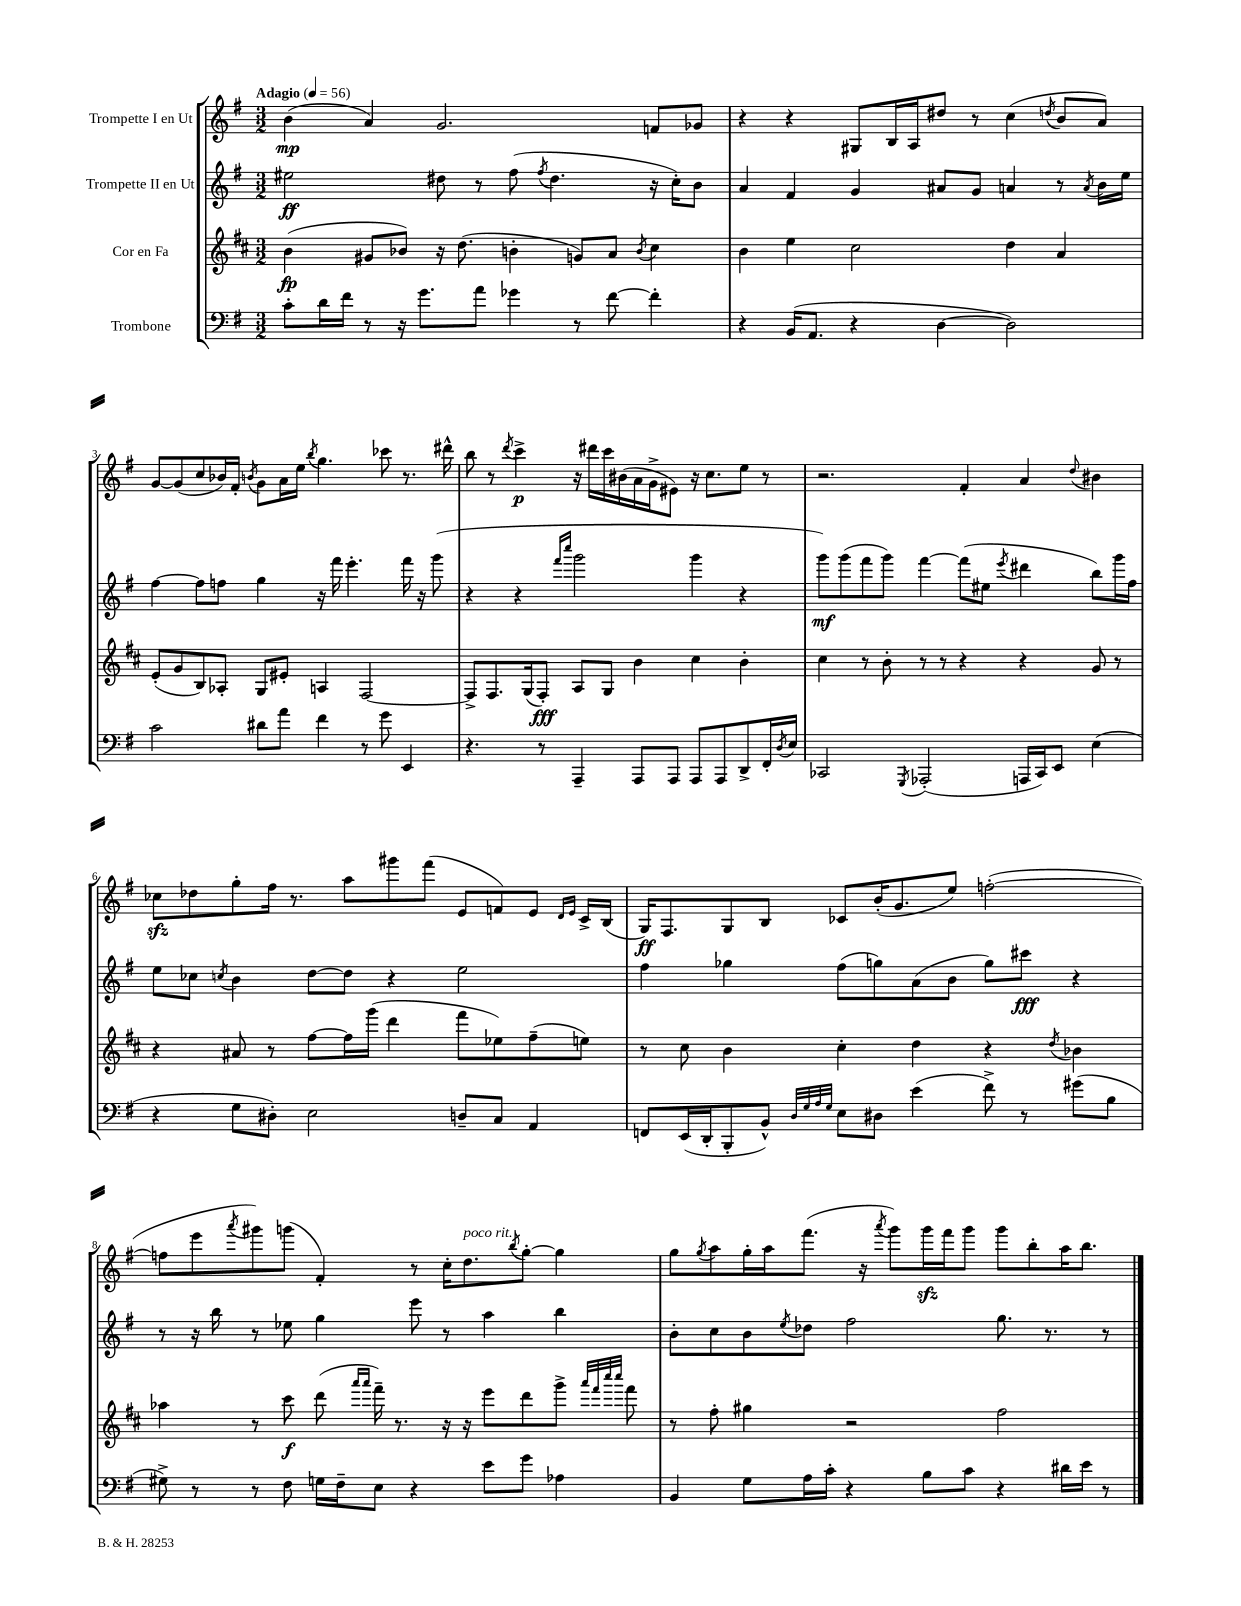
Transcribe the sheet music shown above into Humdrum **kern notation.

**kern	**kern	**dynam	**kern	**dynam	**kern	**dynam
*part4	*part3	*part3	*part2	*part2	*part1	*part1
*staff4	*staff3	*staff3	*staff2	*staff2	*staff1	*staff1
*I"Trombone	*I"Cor en Fa	*	*I"Trompette II en Ut	*	*I"Trompette I en Ut	*
*clefF4	*clefG2	*	*clefG2	*	*clefG2	*
*k[f#]	*k[f#c#]	*	*k[f#]	*	*k[f#]	*
*M3/2	*M3/2	*	*M3/2	*	*M3/2	*
*MM56	*MM56	*	*MM56	*	*MM56	*
=1	=1	=1	=1	=1	=1	=1
!	!	!	!	!	!LO:TX:a:B:t=Adagio	!
8c'\L	(4b\	fp	2ee#X\	ff	(4b\	mp
16d\L	.	.	.	.	.	.
16f#\JJ	.	.	.	.	.	.
8r	8g#X/L	.	.	.	4a/)	.
16r	8b-X/J)	.	.	.	.	.
8.g\L	.	.	.	.	.	.
.	16r	.	8dd#X\	.	2.g/	.
.	(8.dd\	.	.	.	.	.
8a\J	.	.	8r	.	.	.
4g-X\	4bn'\	.	(8ff#\	.	.	.
.	.	.	8qff#/	.	.	.
.	.	.	4.dd#\	.	.	.
8r	8gn/L)	.	.	.	.	.
[8f#\	8a/J	.	.	.	.	.
.	8qb/	.	.	.	.	.
4f#'\]	4cc#\	.	16r	.	8fn/L	.
.	.	.	16cc'\KL)	.	.	.
.	.	.	8b\J	.	8g-X/J	.
=2	=2	=2	=2	=2	=2	=2
4r	4b\	.	4a/	.	4r	.
(16BB/KL	4ee\	.	4f#/	.	4r	.
8.AA/J	.	.	.	.	.	.
4r	2cc#\	.	4g/	.	8G#X/L	.
.	.	.	.	.	16B/L	.
.	.	.	.	.	16A/J	.
[4D\	.	.	8a#X/L	.	8dd#X/J	.
.	.	.	8g/J	.	8r	.
2D\])	4dd\	.	4an/	.	(4cc\	.
.	.	.	.	.	8qddn/	.
.	4a/	.	8r	.	8b/L	.
.	.	.	8qa/	.	.	.
.	.	.	16b\LL	.	8a/J)	.
.	.	.	16ee\JJ	.	.	.
!!LO:LB:g=z
=3	=3	=3	=3	=3	=3	=3
2c\	(8e'/L	.	[4ff#\	.	[8g/L	.
.	8g/	.	.	.	(8g/]	.
.	8B/)	.	8ff#\L]	.	8cc/	.
.	8A-X'/J	.	8ffn\J	.	16b-X/L)	.
.	.	.	.	.	16f#'/JJ	.
.	.	.	.	.	8qbn/	.
8d#X\L	8G/L	.	4gg\	.	8g\L	.
8a\J	8e#X'/J	.	.	.	16a\L	.
.	.	.	.	.	16ee\JJ	.
.	.	.	.	.	8qbb/	.
4f#\	4An/	.	16r	.	4.gg\	.
.	.	.	16fff#\	.	.	.
.	.	.	4.eee'\	.	.	.
8r	[2F#/	.	.	.	.	.
8g\	.	.	.	.	8ccc-X\	.
4EE/	.	.	16fff#\	.	8.r	.
.	.	.	16r	.	.	.
.	.	.	(8ggg\	.	.	.
.	.	.	.	.	16ddd#X^^\	.
=4	=4	=4	=4	=4	=4	=4
4.r	8F#^/L]	.	4r	.	8bb\	.
.	8.F#/	.	.	.	8r	.
.	.	.	.	.	8qddd/	.
.	.	.	4r	.	4ccc^\	p
.	(16G/k	.	.	.	.	.
8r	8F#'/J)	fff	.	.	.	.
.	.	.	16qqfff#/LL	.	.	.
.	.	.	16qqcccc/JJ	.	.	.
4AAA~/	8A/L	.	2ggg\	.	16r	.
.	.	.	.	.	16ddd#X\LL	.
.	8G/J	.	.	.	16ccc\	.
.	.	.	.	.	(16b#X\	.
8AAA/L	4b\	.	.	.	16a\	.
.	.	.	.	.	16g^\J	.
8AAA/J	.	.	.	.	8e#X\J)	.
8AAA/L	4cc#\	.	4ggg\	.	16r	.
.	.	.	.	.	8.cc\L	.
8AAA/	.	.	.	.	.	.
8DD^/	4b'\	.	4r	.	8ee\J	.
16FF#'/L	.	.	.	.	8r	.
8qD/	.	.	.	.	.	.
16E/JJ	.	.	.	.	.	.
=5	=5	=5	=5	=5	=5	=5
2CC-X/	4cc#\	.	8ggg\L)	mf	2.r	.
.	.	.	(8ggg\	.	.	.
.	8r	.	8fff#\	.	.	.
.	8b'\	.	8ggg\J)	.	.	.
8qGGG/	.	.	.	.	.	.
(2AAA-X'/	8r	.	[4fff#\	.	.	.
.	8r	.	.	.	.	.
.	4r	.	(8fff#\L]	.	4f#'/	.
.	.	.	8ee#X\J	.	.	.
.	.	.	8qeee/	.	.	.
16AAAn/LL	4r	.	4ddd#X\	.	4a/	.
16CC-/J)	.	.	.	.	.	.
8EE/J	.	.	.	.	.	.
.	.	.	.	.	8qqdd/	.
(4E\	8g/	.	8bb\L)	.	4b#X\	.
.	8r	.	16ggg\L	.	.	.
.	.	.	16ff#\JJ	.	.	.
!!LO:LB:g=z
=6	=6	=6	=6	=6	=6	=6
4r	4r	.	8ee\L	.	8cc-Xzz\L	.
.	.	.	8cc-X\J	.	8dd-X\	.
.	.	.	8qccn/	.	.	.
8G\L	8a#X/	.	4b\	.	8gg'\	.
8D#X'\J)	8r	.	.	.	16ff#\Jk	.
.	.	.	.	.	8.r	.
2E\	[8ff#\L	.	[8dd\L	.	.	.
.	16ff#\L]	.	8dd\J]	.	8aa\L	.
.	(16ggg\JJ	.	.	.	.	.
.	4ddd\	.	4r	.	8ggg#X\	.
.	.	.	.	.	(8fff#\J	.
8Dn~/L	8fff#\L	.	2ee\	.	8e/L	.
8C/J	8ee-X\)	.	.	.	8fn/)	.
4AA/	(8ff#~\	.	.	.	8e/J	.
.	.	.	.	.	16qqd/LL	.
.	.	.	.	.	16qqe/JJ	.
.	8een\J)	.	.	.	16c^/LL	.
.	.	.	.	.	(16B/JJ	.
=7	=7	=7	=7	=7	=7	=7
8FFn/L	8r	.	4ff#\	.	16G/KL)	ff
.	.	.	.	.	8.F#/	.
(16EE/L	8cc#\	.	.	.	.	.
16DD'/J	.	.	.	.	.	.
8BBB'/	4b\	.	4gg-X\	.	8G/	.
8BB^^/J)	.	.	.	.	8B/J	.
32qqD/LLL	.	.	.	.	.	.
32qqG/	.	.	.	.	.	.
32qqA/	.	.	.	.	.	.
32qqG/JJJ	.	.	.	.	.	.
8E\L	4cc#'\	.	(8ff#\L	.	8c-X/L	.
8D#X\J	.	.	8ggn\)	.	(16b'/K	.
.	.	.	.	.	8.g/	.
(4e\	4dd\	.	(8a\	.	.	.
.	.	.	8b\J	.	8ee/J)	.
8f#^\)	4r	.	8gg\L)	.	([2ffn'\	.
8r	.	.	8ccc#X\J	fff	.	.
.	8qdd/	.	.	.	.	.
(8g#X\L	4b-X\	.	4r	.	.	.
8B\J	.	.	.	.	.	.
!!LO:LB:g=z
=8	=8	=8	=8	=8	=8	=8
8G#X^\)	4aa-X\	.	8r	.	8ffn\L]	.
8r	.	.	16r	.	8eee\	.
.	.	.	16bb\	.	.	.
.	.	.	.	.	8qaaa/	.
8r	8r	.	8r	.	8ggg#X\)	.
8F#\	8ccc#\	f	8ee-X\	.	(8gggn\J	.
16Gn\LL	(8ddd\	.	4gg\	.	4f#'/)	.
16F#~\J	.	.	.	.	.	.
.	16qqaaa/LL	.	.	.	.	.
.	16qqaaa/JJ	.	.	.	.	.
8E\J	16fff#~\)	.	.	.	.	.
.	8.r	.	.	.	.	.
4r	.	.	8eee\	.	8r	.
.	16r	.	8r	.	16cc'\KL	.
!	!	!	!	!	!LO:TX:a:i:t=poco rit.	!
.	16r	.	.	.	8.dd\	.
8e\L	8eee\L	.	4aa\	.	.	.
.	.	.	.	.	8qbb/	.
8g\J	8ddd\	.	.	.	[8gg'\J	.
4A-X\	8ggg^\J	.	4bb\	.	4gg\]	.
.	32qqaaa/LLL	.	.	.	.	.
.	32qqfff#/	.	.	.	.	.
.	32qqcccc#/	.	.	.	.	.
.	32qqcccc#/JJJ	.	.	.	.	.
.	8fff#\	.	.	.	.	.
=9	=9	=9	=9	=9	=9	=9
4BB/	8r	.	8b'\L	.	8gg\L	.
.	.	.	.	.	8qgg/	.
.	8ff#'\	.	8cc\	.	8aa\	.
8G\L	4gg#X\	.	8b\	.	16gg'\L	.
.	.	.	.	.	16aa\J	.
.	.	.	8qee/	.	.	.
16A\L	.	.	8dd-X\J	.	(8.fff#\J	.
16c'\JJ	.	.	.	.	.	.
4r	2r	.	2ff#\	.	.	.
.	.	.	.	.	16r	.
.	.	.	.	.	8qaaa/	.
.	.	.	.	.	8ggg\L)	.
8B\L	.	.	.	.	16gggzz\L	.
.	.	.	.	.	16fff#\J	.
8c\J	.	.	.	.	8ggg\J	.
4r	2ff#\	.	8.gg\	.	8ggg\L	.
.	.	.	.	.	8bb'\	.
.	.	.	8.r	.	.	.
16d#X\LL	.	.	.	.	16aa\K	.
16e\JJ	.	.	.	.	8.bb\J	.
8r	.	.	8r	.	.	.
==	==	==	==	==	==	==
*-	*-	*-	*-	*-	*-	*-
